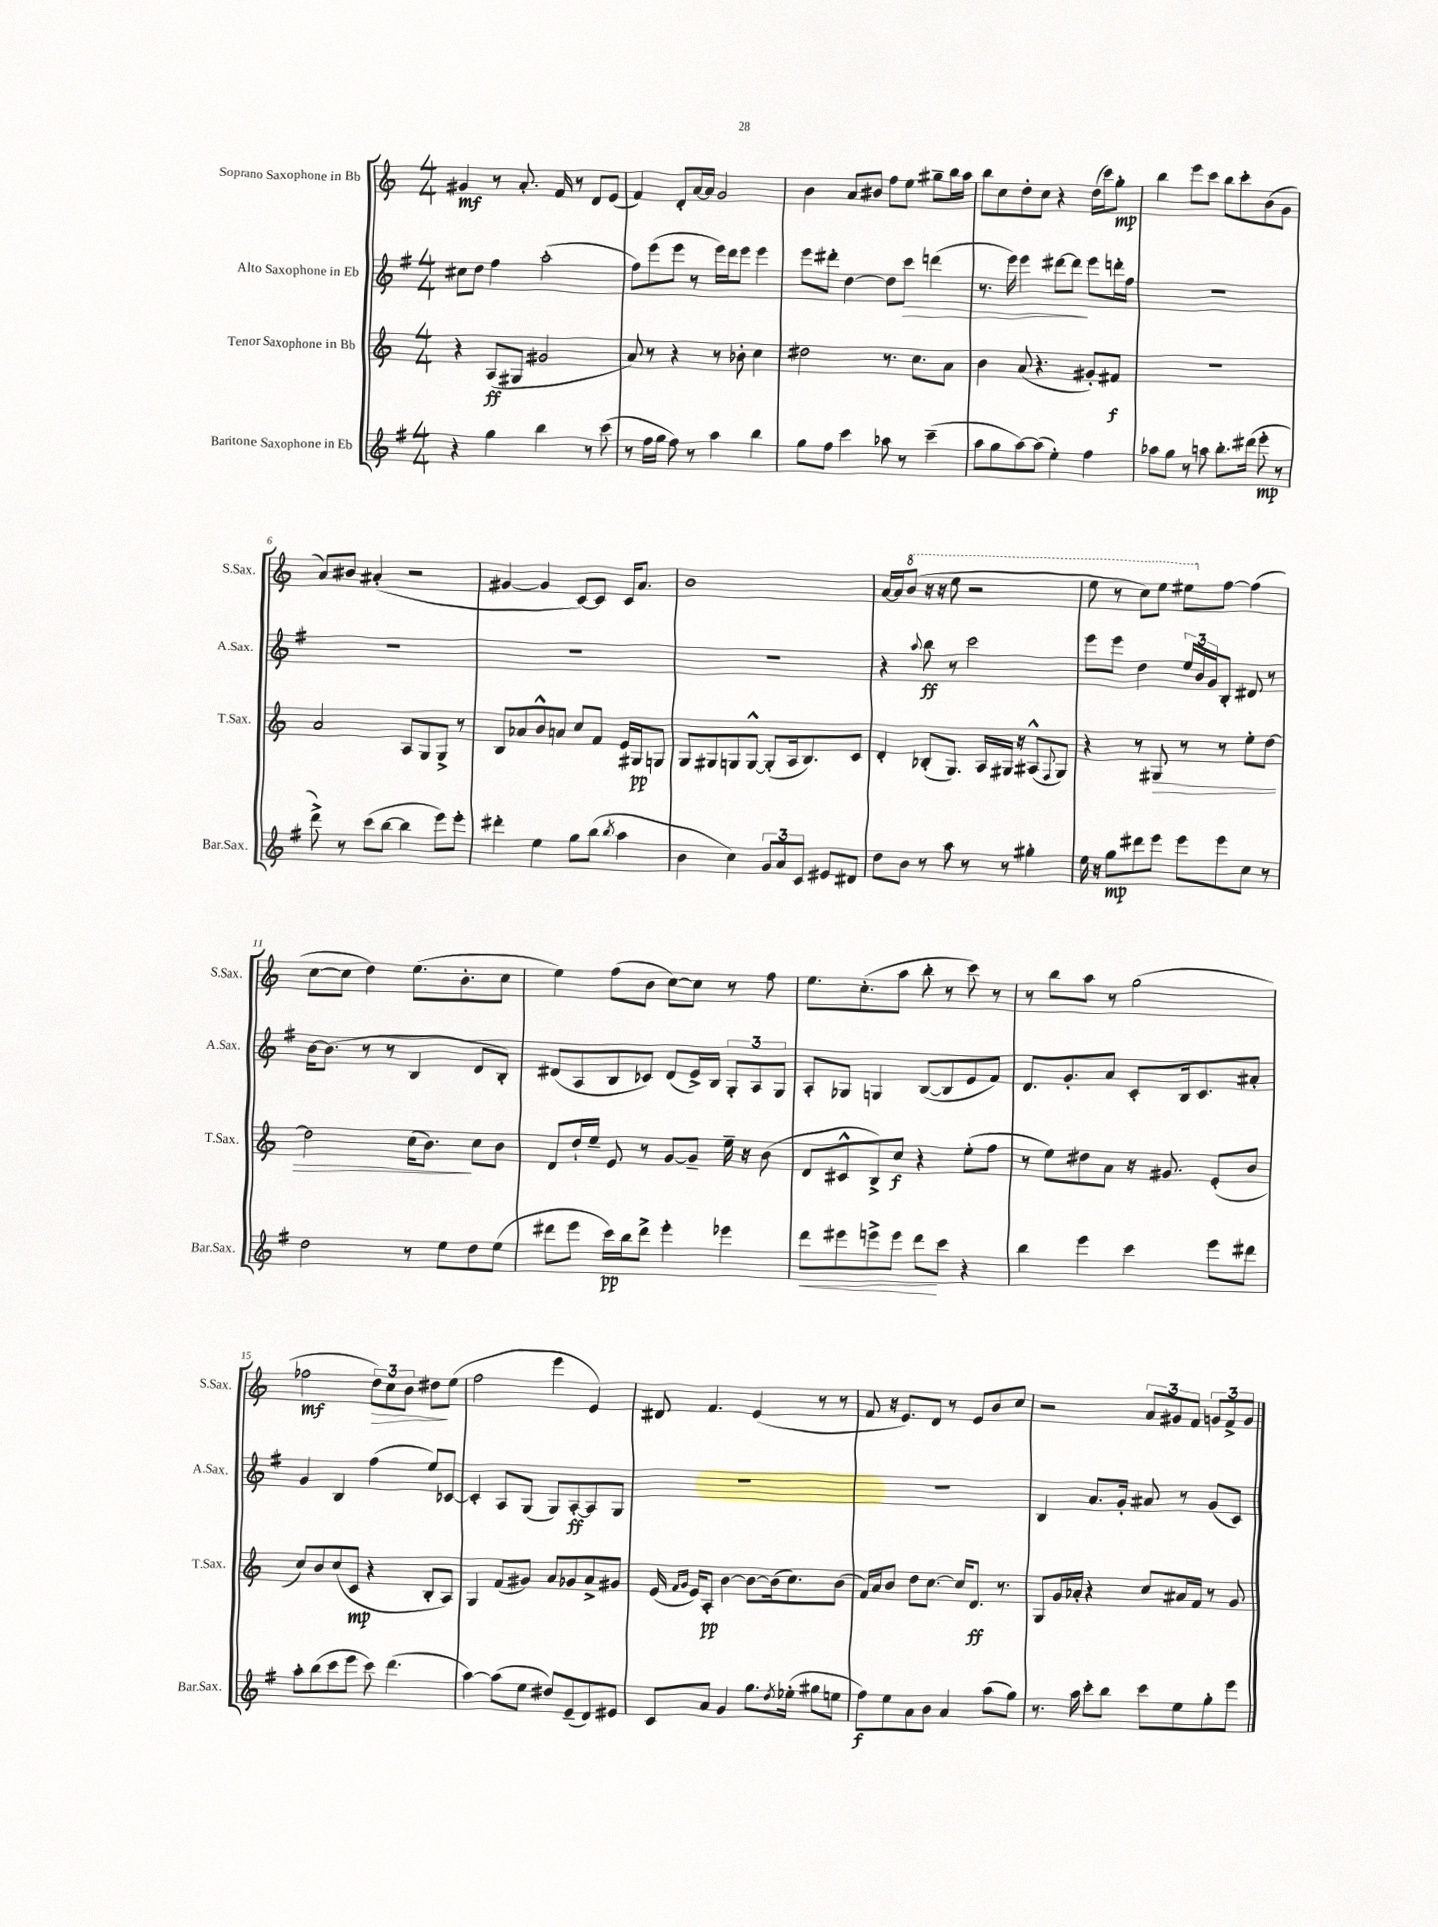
<<
\new StaffGroup <<
\new Staff = "s0" \with { instrumentName = "Soprano Saxophone in Bb" shortInstrumentName = "S.Sax." } {
    \clef treble \key c \major \numericTimeSignature \time 4/4
    gis'4\mf r8 a'8.-. f'16 r8 d'8 e'8( |
    f'4) d'8-. a'16~ a'16 g'2 |
    b'4 a'8 bis'8 f''8 e''8 gis''8-- b''16 a''16 |
    b''8 c''8 d''8-. c''8 r4 d''16( c'''16) g''8-.\mp |
    b''4 e'''8 c'''8 b''8 c'''8-. b'8( g'8 |
    a'8) bis'8 ais'4-.( r2 |
    gis'4~ gis'4 c'8~) c'8 c'16 a'8. |
    b'1 |
    a'16~ a'16 \ottava #1 b''8( r16 r16 e'''8 r2 |
    e'''8 r8 c'''8) e'''8 eis'''8 \ottava #0 f''8~ f''4( |
    c''8~ c''8 d''4) e''8.( b'8.-. c''8 |
    e''4) f''8( b'8 c''8~) c''8 r8 f''8 |
    e''8. c''8.-.( a''8 b''8-. r8 c'''8) r8 |
    r8 b''8 a''8 r8 g''2( |
    fes''2\mf \tuplet 3/2 { d''8\>) c''8 b'8 } dis''8\! e''8( |
    f''2 e'''4 e'4) |
    dis'8 f'4. e'4( r8 r8 |
    f'8 r16 e'8.) d'8 r8 e'8 b'8 c''8 |
    r2 \tuplet 3/2 { a'8 gis'8 f'8 } \tuplet 3/2 { g'8 f'8-> g'8 } \bar "|." |
}
\new Staff = "s1" \with { instrumentName = "Alto Saxophone in Eb" shortInstrumentName = "A.Sax." } {
    \clef treble \key g \major \numericTimeSignature \time 4/4
    cis''8 d''8 fis''4 a''2-.( |
    fis''8) e'''8( e'''8 r8 e'''16) d'''16 e'''8 e'''4 |
    e'''8 dis'''8-. d''4~ d''8 c'''8\> d'''4( |
    r8. e'''16) e'''4 dis'''8~ dis'''8\! e'''8 d'''16-. fis''16 |
    R1 |
    R1 |
    R1 |
    R1 |
    r4 \appoggiatura { a''8 } b''8\ff r8 c'''2 |
    e'''8 e'''8 d''4 \tuplet 3/2 { e''16 b'16 g'16 } b8-. dis'8 r8 |
    b'16~ b'8.( r8 r8 b4 d'8 b8-.) |
    dis'8( a8 b8 ces'8) dis'8( e'16->) b16 \tuplet 3/2 { g8-. a8 g8 } |
    a8-. ges8 g4 b8~( b8 e'8 fis'8) |
    d'8. g'8.-. a'8 c'8-. b16 c'8. ais'8-. |
    g'4 b4 fis''4( e''8) ces'8~ |
    ces'4-. a8 g8( g8) a8~-.\ff a8 g8 |
    R1 |
    R1 |
    b4 a'8. g'16-. ais'8 r8 g'8( c'8) \bar "|." |
}
\new Staff = "s2" \with { instrumentName = "Tenor Saxophone in Bb" shortInstrumentName = "T.Sax." } {
    \clef treble \key c \major \numericTimeSignature \time 4/4
    r4 a8\ff( gis8 gis'2 |
    a'8) r8 r4 r8 bes'8-. c''4 |
    dis''2 r8. c''8. a'8 |
    b'4 a'8( r4. gis'8-.) fis'8\f |
    R1 |
    a'2 a8 g8 g8-> r8 |
    b8 aes'8 b'8-^ a'8 c''8 f'8 e'16 gis16\pp g8 |
    g8 gis8 g8 g8~-^ g8-.( a16 b8.) c'8 |
    d'4-. bes8-.( g8.) a16 gis16 r16 ais8-^( \appoggiatura { f8 } gis8) |
    r4 r8 gis8\> r8 r8 e''8-. d''8~ |
    d''2 c''16( b'8.\!) c''8 b'8 |
    d'8 d''16-! e''16-- e'8 r8 g'8~ g'8-- e''16-- r16 b'8( |
    d'8 cis'8-^ b8->) c''8\f r4 e''8-.( f''8 |
    r8 e''8) dis''8 a'8 r16 gis'8. e'8-.( b'8 |
    c''8) b'8 c''8( c'8\mp r4 b8-. a8) |
    g4 f'8( gis'8) a'8 ges'8 a'8-> gis'8 |
    e'16( \grace { f'16 g'16 } e'16) a8-.\pp b'4~ b'8~ b'16( c''8.) b'8( |
    f'16) a'16 b'8 d''8 c''8.~ c''16 d'8.\ff r8. |
    g8 g'16 aes'16-. r4 c''8 ais'16 f'16 r8 g'8 \bar "|." |
}
\new Staff = "s3" \with { instrumentName = "Baritone Saxophone in Eb" shortInstrumentName = "Bar.Sax." } {
    \clef treble \key g \major \numericTimeSignature \time 4/4
    r4 g''4 b''4 r8 c'''8( |
    r8 fis''16 g''16 fis''8) r8 a''4 b''4 |
    g''8 fis''8 c'''4 aes''8 r8 c'''4--( |
    a''8 g''8 a''8~) a''8( e''4-.) fis''4 |
    aes''8 g''8 r8 a''8 b''8.-. dis'''16( e'''8-.\mp r8 |
    d'''8->) r8 c'''8( b''8~ b''4 e'''8) e'''8-. |
    dis'''4-. e''4 g''8 b''8( \acciaccatura { b''8 } a''4 |
    b'4 c''4) \tuplet 3/2 { g'8 a'8 c'8 } eis'8 dis'8 |
    d''8 b'8 r8 a''8 r8 r8 gis''4-. |
    e''16 r16 g''8\mp dis'''8 e'''8 e'''8 e'''8 c''8 r8 |
    d''2 r8 e''8 d''8 e''8( |
    dis'''8 e'''8 c'''16\pp) b''16 dis'''8-> e'''4-. ees'''4 |
    d'''8\< eis'''8 e'''8-> e'''8 d'''8\! c'''8 r4 |
    b''4 e'''4 c'''4 e'''8 dis'''8 |
    a''8-. b''8( c'''8 e'''8 c'''8) d'''4.( |
    a''4~) a''8( e''8 dis''8) e'8--( d'8) eis'8 |
    c'8 a'8 g'4 g''8. \acciaccatura { d''8 } ees''16-.( gis''8 e''8 |
    fis''8\f) e''8 a'8 b'8 a'4 a''8( g''8) |
    r8. a''16 c'''8-. b''8 c'''8 e''8 g''8-. e'''8 \bar "|." |
}
>>
>>
